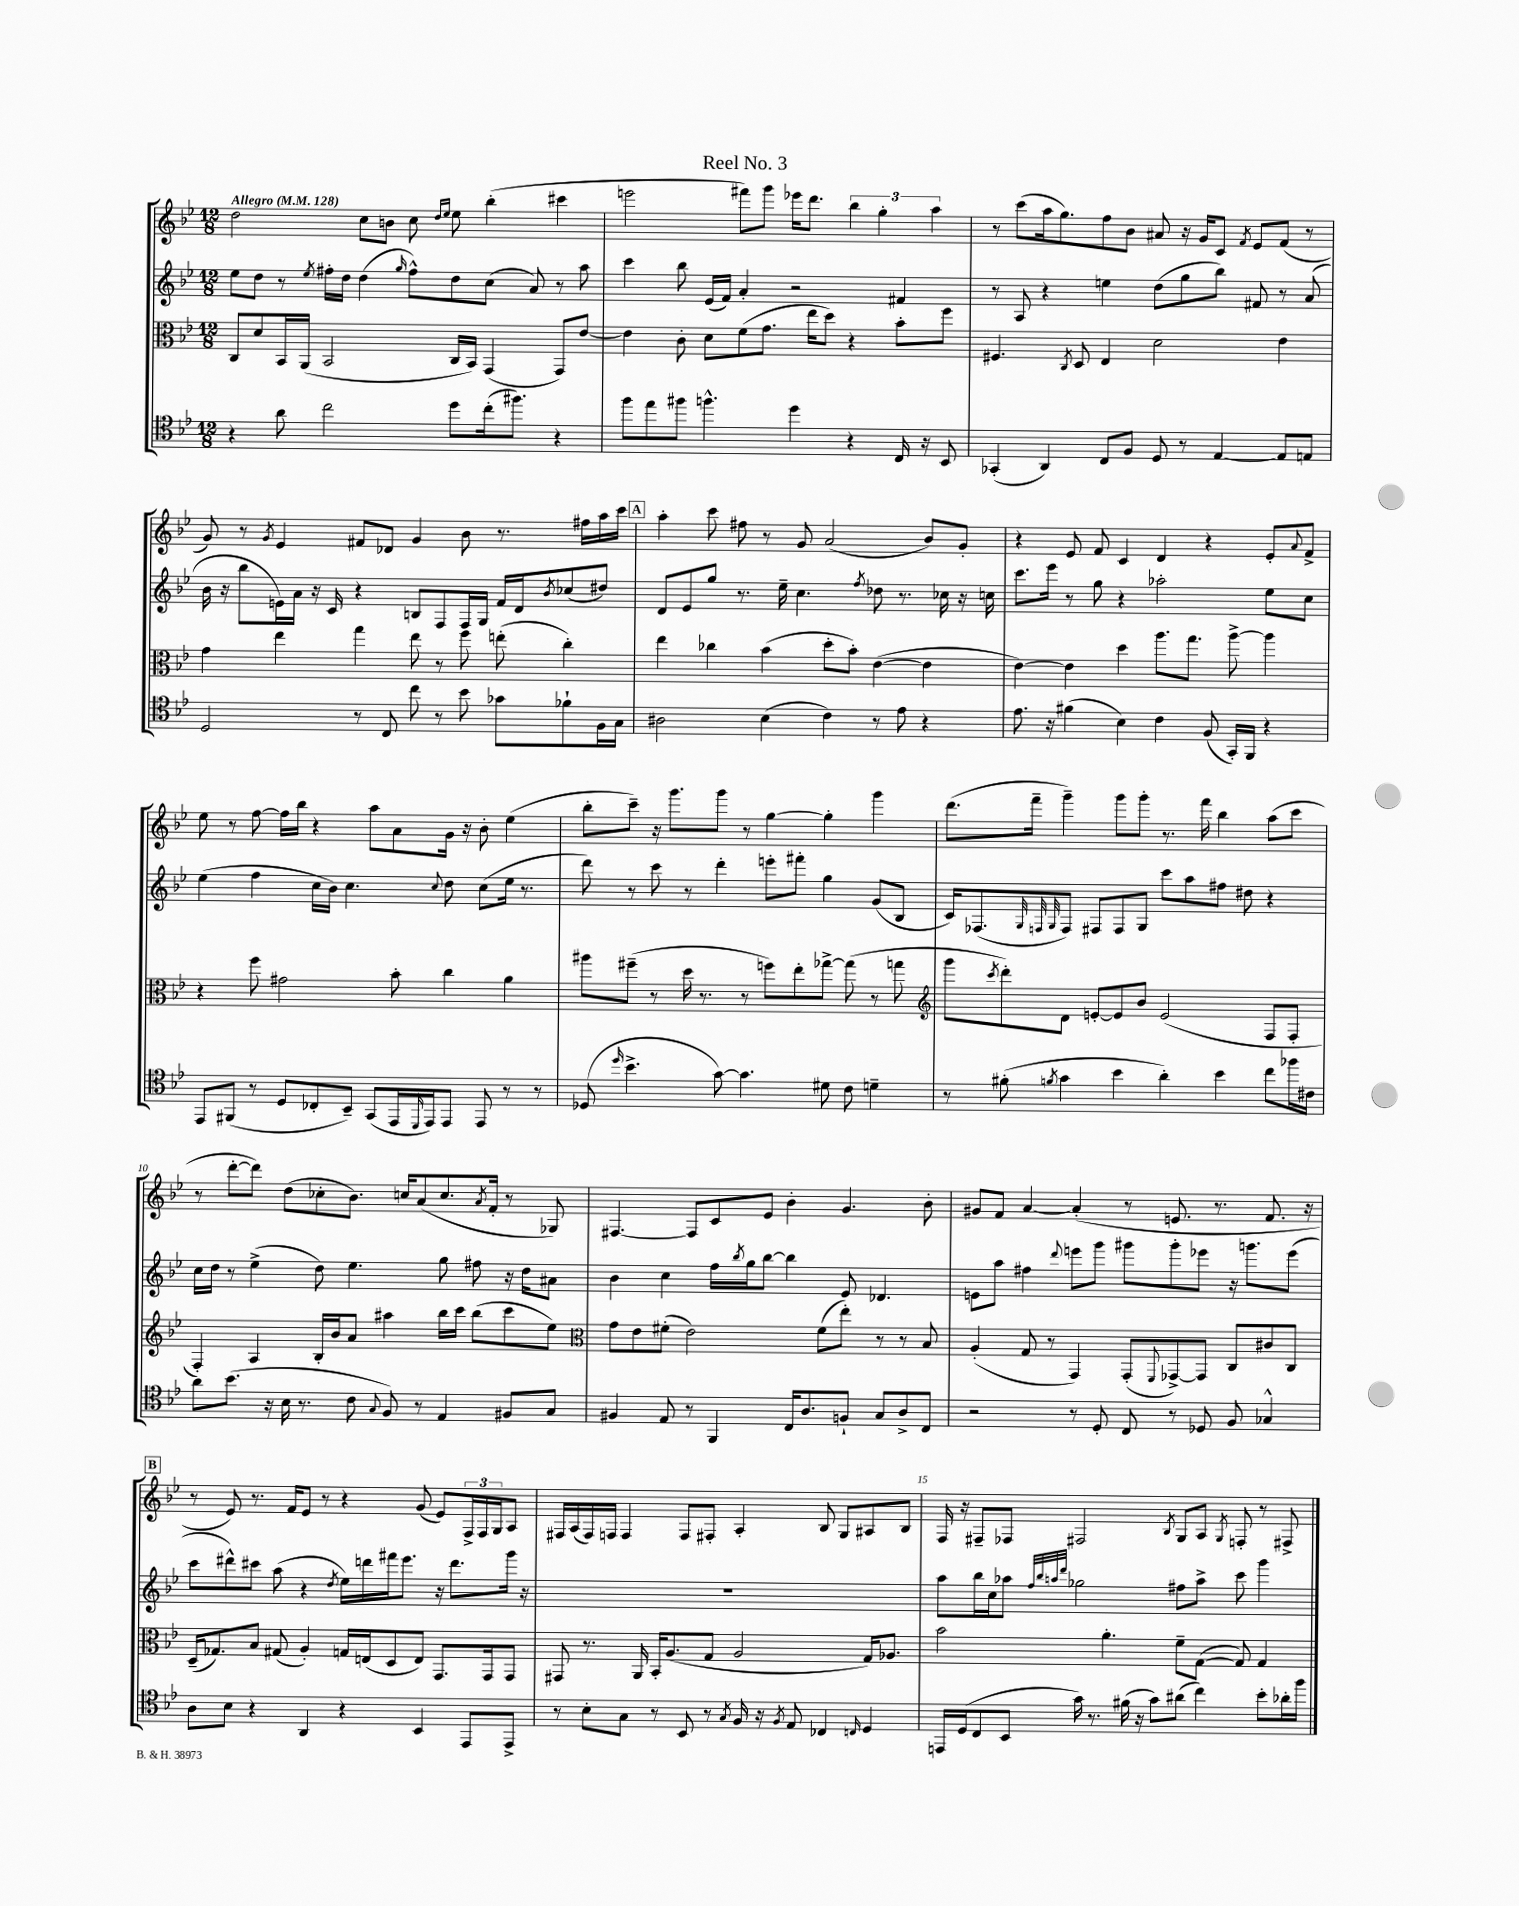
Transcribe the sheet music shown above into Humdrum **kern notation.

**kern	**kern	**kern	**kern
*staff4	*staff3	*staff2	*staff1
*clefC4	*clefC3	*clefG2	*clefG2
*k[b-e-]	*k[b-e-]	*k[b-e-]	*k[b-e-]
*M12/8	*M12/8	*M12/8	*M12/8
*MM128	*MM128	*MM128	*MM128
4r	8C	8ee-	2dd
.	8d	8dd	.
8a	16BB-	8r	.
.	(16AA	.	.
.	.	8qee-	.
2cc	2BB-	16ff#'	.
.	.	16dd	.
.	.	(4dd	8cc
.	.	.	8b
.	.	16qqgg	.
.	.	8ff#^^)	8cc
.	.	.	16qqdd
.	.	.	16qqee-
8dd	16C	8dd	8ee-
.	16BB-)	.	.
(16cc'	(4GG	(8cc	(4bb-'
8.ff#)	.	.	.
.	.	8a)	.
4r	8GG)	8r	4ccc#
.	[8e-	8aa	.
=	=	=	=
8ff	4e-]	4ccc	2eee
8ee-	.	.	.
8ff#	8c'	8bb-	.
4.ff^^	8d	(16e-	.
.	.	16f)	.
.	(8f	4a'	8fff#)
.	8.g	.	8ggg
4dd	.	2r	16eee-
.	16ee-	.	8.ddd
.	8dd)	.	.
4r	4r	.	6bb-
.	.	.	6gg'
16C	8b-'	4f#	.
16r	.	.	.
.	.	.	6aa
8BB-	8ff	.	.
=	=	=	=
(4GG-'	4.F#	8r	8r
.	.	8A	(8ccc
4AA)	.	4r	16aa
.	.	.	8.gg)
.	8qC	.	.
.	8D	.	.
8C	4E-	4ee	8ff
8F	.	.	8b-
8D	2d	(8dd	8a#
8r	.	8gg	16r
.	.	.	16g
[4E-	.	8bb-)	8c
.	.	.	8qf
.	.	8f#	8e-
8E-]	4e-	8r	(8f
8E	.	(8a	8r
=	=	=	=
2D	4g	16b-	8g)
.	.	16r	.
.	.	8bb-	8r
.	.	.	8qg
.	4ee-	16e)	4e-
.	.	16a	.
.	.	16r	.
.	.	16c	.
8r	4gg	4r	8f#
8C	.	.	8d-
8cc	8ee-	8B	4g
8r	8r	8F	.
8b-	8ff	16F	8b-
.	.	16G	.
8g-	(8ee'	16f	8.r
.	.	16d	.
.	.	8qb-	.
8f-`	4cc')	(8cc-	.
.	.	.	16ff#
16F	.	8dd#)	16aa
16G	.	.	16ccc
=	=	=	=
2A#	4ee-	8d	4aa'
.	.	8e-	.
.	4cc-	8gg	8ccc
.	.	8.r	8ff#
(4B-	(4b-	.	8r
.	.	16ee-~	.
.	.	4.cc	8g
4c)	8dd'	.	(2a
.	8b-')	.	.
.	.	8qff	.
8r	([4e-	8dd-	.
8e-	.	8.r	.
4r	4e-]	.	8b-)
.	.	16cc-	.
.	.	16r	8g'
.	.	16cc	.
=	=	=	=
8.e-	[4e-)	8.ccc	4r
16r	.	16eee-	.
(4f#	4e-]	8r	8e-
.	.	8gg	8f
4B-)	4dd	4r	4c
4c	8.aa	2aa-'	4d
.	8.gg	.	.
(8F	.	.	4r
16GG')	[8aa^	.	.
16FF	.	.	.
4r	4aa]	8ee-	8e-'
.	.	.	8qqa
.	.	8cc	8f^
=	=	=	=
8EE-	4r	(4ee-	8ee-
(8FF#	.	.	8r
8r	8ff	4ff	[8ff
8D	2g#	.	16ff]
.	.	.	16bb-
8C-'	.	16cc	4r
.	.	16b-)	.
8BB-~)	.	4.cc	.
(8GG	.	.	8aa
16EE-	8b-'	.	8a
16qqDD	.	.	.
16EE-)	.	.	.
.	.	8qqcc	.
8EE-	4cc	8dd	16g
.	.	.	16r
8EE-	.	(8cc	8b-'
8r	4a	16ee-	(4ee-
.	.	8.r	.
8r	.	.	.
=	=	=	=
(8D-	8aa#	8ddd)	8bb-'
16qqdd	.	.	.
4.b-^	(8ff#~	8r	8ccc~)
.	8r	8ccc	16r
.	.	.	8.ggg
.	16dd	8r	.
.	8.r	.	.
[8g)	.	4ddd'	8ggg
4.g]	8r	.	8r
.	8ff)	8eee'	[4gg
.	8ee-'	8fff#'	.
8d#	[8gg-^	4gg	4gg']
8c	(8gg-]	.	.
4d~	8r	(8g	4ggg
.	8gg	8B-	.
=	=	=	=
*	*clefG2	*	*
8r	8ggg	16c)	(8.ddd
.	.	(8.F-	.
.	8qccc	.	.
(8f#'	8ddd')	.	.
.	.	.	16fff~
.	.	32qqG	.
.	.	32qqF	.
8qf	.	32qqG	.
4g	8d	8F)	4ggg~)
.	[8e'	8F#	.
4b-	8e]	8F#	8ggg
.	8b-	8G	8ggg'
4a')	(2e	8ccc	8.r
.	.	8aa	.
.	.	.	16fff
4b-	.	8ff#	4bb-
.	.	8dd#	.
8cc	8F	4r	(8aa
16ff-	8F'	.	8ccc
16c#	.	.	.
=	=	=	=
8a	4F')	16cc	8r
.	.	16dd	.
(8.b-	.	8r	[8ddd'
.	4A	(4ee-^	8ddd])
16r	.	.	.
16B-	.	.	(8dd
8.r	.	.	.
.	16B-'	8dd)	8cc-'
.	16b-	.	.
8c	8a	4.ee-	8.b-)
8qqG	.	.	.
8F)	4aa#	.	.
.	.	.	16cc
8r	.	.	(8a
4E-	16bb-	8gg	8.cc
.	16ccc	.	.
.	(8bb-	8ff#	.
.	.	.	8qa
.	.	.	16f'
8F#	8ccc	16r	8r
.	.	16dd	.
8G	8ee-)	8a#	8G-)
=	=	=	=
*	*clefC3	*	*
4F#	8g	4b-	[4.F#
.	8e-	.	.
8E-	(8f#'	4cc	.
8r	2e-)	.	8F#]
4FF	.	16ff	8c
.	.	8qbb-	.
.	.	16gg	.
.	.	[8bb-	8e-
16C	.	4bb-]	4b-'
8.A	.	.	.
.	(8f#	.	.
8F`	8ee-')	8e-	4.g
8G	8r	4.d-	.
8A^	8r	.	.
8C	8B-	.	8b-'
=	=	=	=
2r	(4A'	8e	8g#
.	.	8aa	8f
.	8G	4ff#	[4a
.	8r	.	.
.	.	8qqddd	.
8r	4GG)	8eee	(4a']
8D'	.	8ggg	.
8C	(8GG'	8ggg#	8r
.	8qqFF	.	.
8r	[8GG-^)	8ggg#'	8.e
8D-	8GG-]	8eee-	.
.	.	.	8.r
8F	8C	16r	.
.	.	8.ggg	.
4G-^^	8c#	.	8.f
.	8C	(8eee-	.
.	.	.	16r
=	=	=	=
8A	(16D~	8ccc	8r
.	8.G-)	.	.
8B-	.	8ddd#^^)	8e-)
4r	8B-	8ccc#	8.r
.	(8G#	(8aa	.
.	.	.	16f
4AA	4A')	4r	8e-
.	.	.	8r
.	.	8qdd	.
4r	16G	16ee-)	4r
.	(16E	16ddd	.
.	8D	16fff#	.
.	.	8.eee-	.
4BB-	8E)	.	(8g
.	8.GG	16r	8e-)
.	.	8.ddd	.
8EE-	.	.	24F^
.	.	.	24F
.	16GG	.	.
.	.	.	24G
8EE-^	8GG	16ggg	8A
.	.	16r	.
=	=	=	=
8r	8GG#	1.r	16F#
.	.	.	(16A
8B-'	8.r	.	16F#)
.	.	.	16F
8G	.	.	4F
.	16AA	.	.
8r	16BB-'	.	.
.	(8.A	.	.
8BB-	.	.	8F
8r	8G	.	8F#'
8qG	.	.	.
16F	2A	.	4A'
16r	.	.	.
8qF	.	.	.
8E-	.	.	.
4C-	.	.	8B-
.	.	.	8G
16qqC	.	.	.
4D	16G)	.	8A#
.	8.A-	.	.
.	.	.	8B-
=	=	=	=
16EE	2b-	8aa	16F
(16D	.	.	16r
8C	.	16bb-	8F#~
.	.	16cc	.
8BB-	.	8aa-	8F-
.	.	32qqff	.
.	.	32qqbb-	.
.	.	32qqaa	.
.	.	32qqddd	.
16g)	.	2gg-	2F#
8.r	.	.	.
.	4.a'	.	.
(16f#	.	.	.
16r	.	.	.
8g)	.	.	.
.	.	.	8qB-
(8a#	8f~	8ff#	8G
4cc)	([8G	8aa^	8A
.	.	.	8qG
.	8G])	8ccc	8F'
8b-'	4G	4ggg	8r
16a-'	.	.	8F#^
16ff	.	.	.
==	==	==	==
*-	*-	*-	*-
